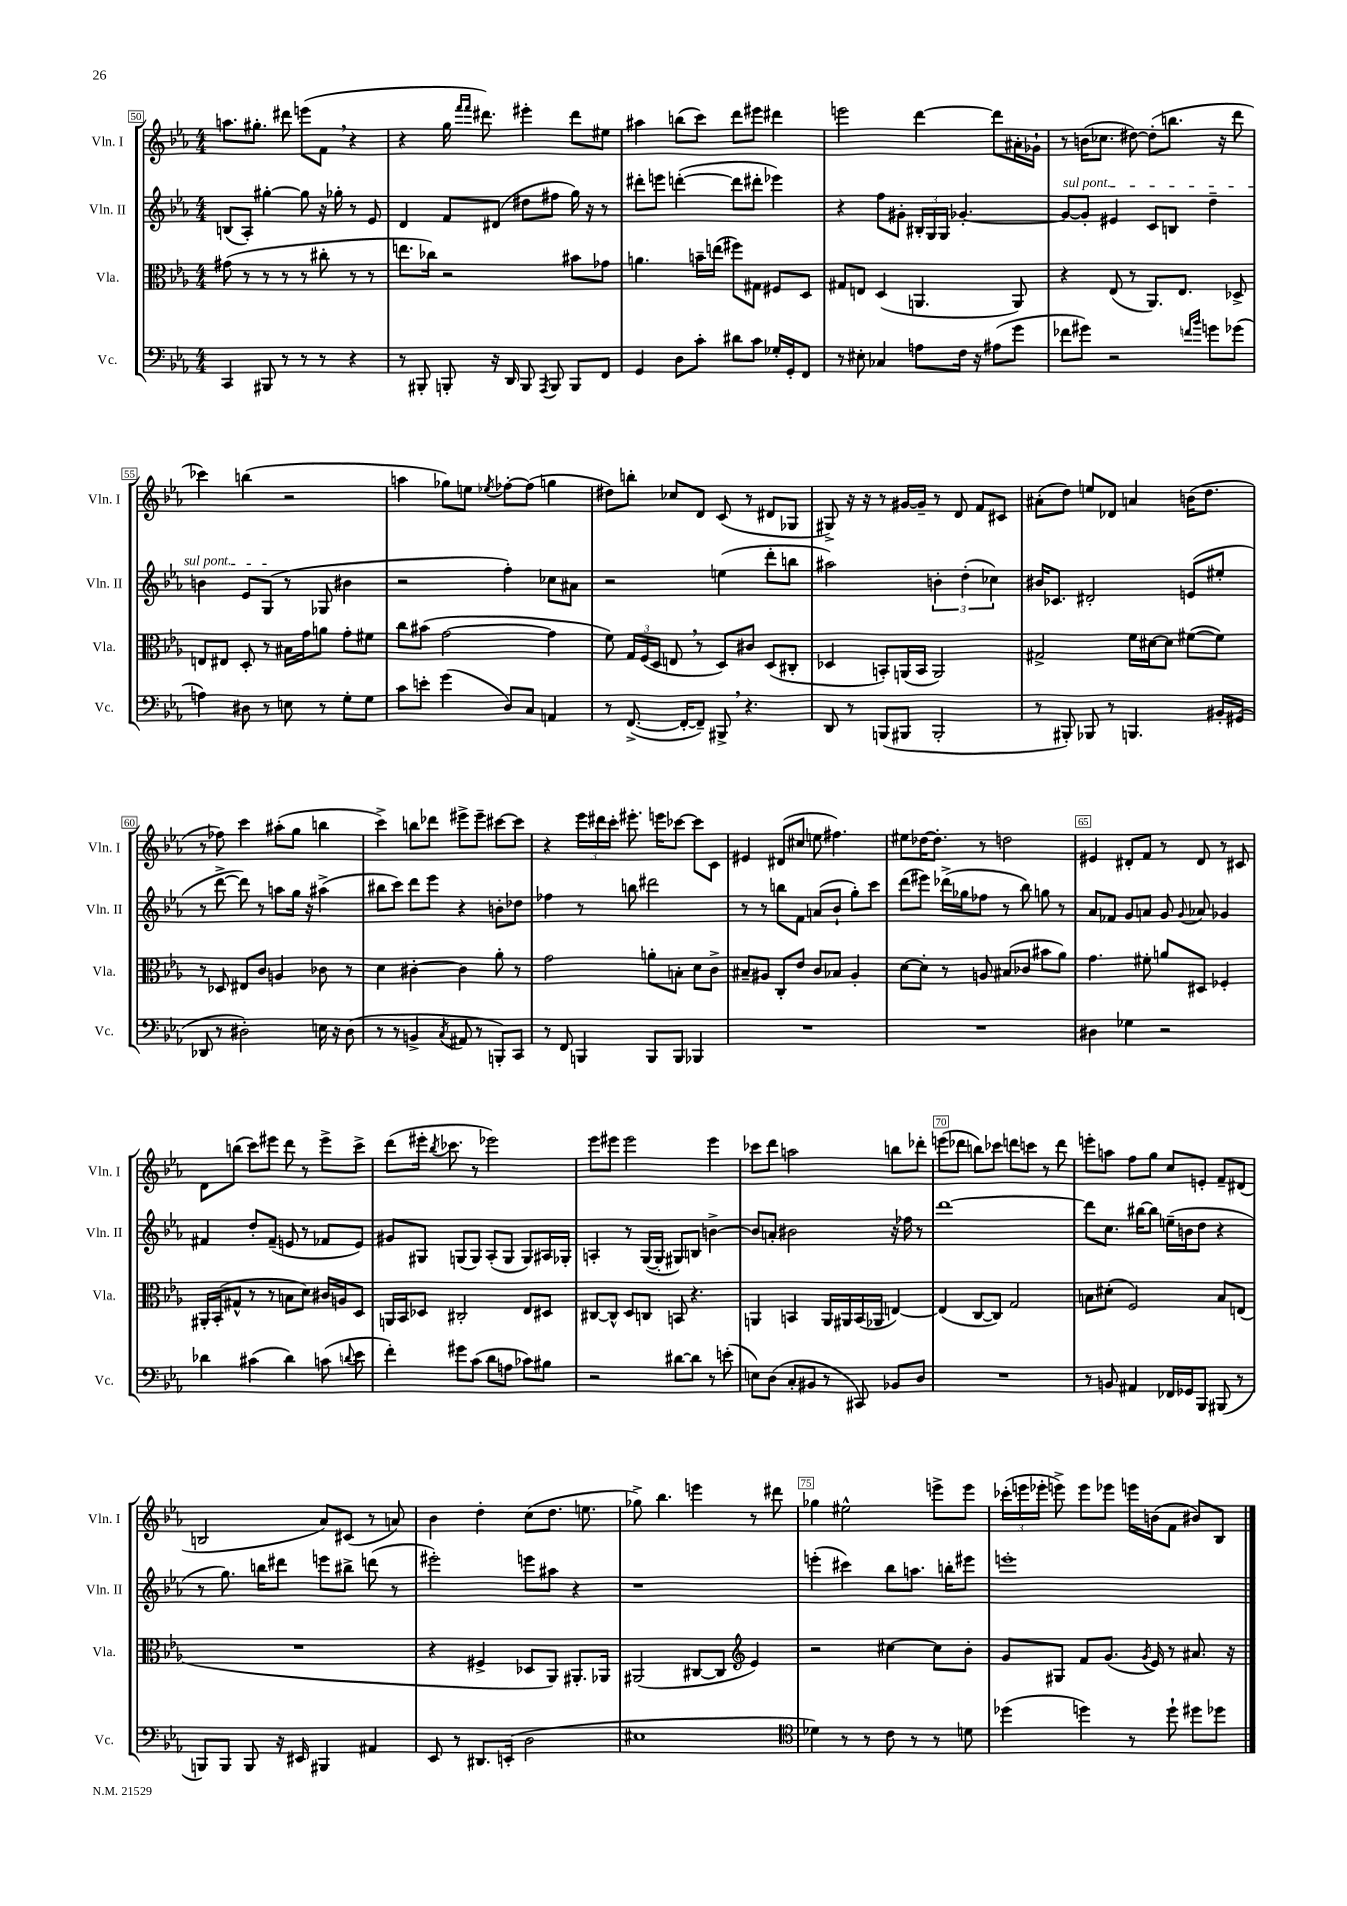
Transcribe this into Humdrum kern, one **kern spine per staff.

**kern	**kern	**kern	**kern
*part4	*part3	*part2	*part1
*staff4	*staff3	*staff2	*staff1
*I"Vc.	*I"Vla.	*I"Vln. II	*I"Vln. I
*I'Vc.	*I'Vla.	*I'Vln. II	*I'Vln. I
*clefF4	*clefC3	*clefG2	*clefG2
*k[b-e-a-]	*k[b-e-a-]	*k[b-e-a-]	*k[b-e-a-]
*M4/4	*M4/4	*M4/4	*M4/4
=50	=50	=50	=50
4CC/	(8g#X\	(8Bn/L	8.aan\L
.	8r	8A-'/J)	.
.	.	.	8.gg#X'\J
8BBB#X/	8r	[4gg#X'\	.
8r	8r	.	8ddd#X\
8r	8r	8gg#\]	(8eeen\L
8r	8cc#X'\	16r	8f,\J
.	.	16gg-X'\	.
4r	8r	8r	4r
.	8r	8e-/	.
=51	=51	=51	=51
8r	8.een\L	4d/	4r
8BBB#X'/	.	.	.
.	16cc-X\Jk)	.	.
8BBBn'/	2r	8f/L	16gg\
.	.	.	16qqfff/LL
.	.	.	16qqfff/JJ
.	.	.	8.ddd#X\)
16r	.	(8d#X/J	.
16DD/	.	.	.
8BBB/	.	8dd#X\L	4eee#X'\
8qAAA-/	.	.	.
8BBB/	.	8ff#X\J	.
8BBB/L	8b#X\L	16gg\)	8ddd#\L
.	.	16r	.
8FF/J	8g-X\J	8r	8ee#X\J
=52	=52	=52	=52
4GG/	4.an\	8ddd#X'\L	4aa#X\
.	.	8eeen\J	.
8D\L	.	([4dddn'\	(8bbn\L
8c'\J	16bn~\LL	.	8ccc\J)
.	(16een\JJ	.	.
8d#X\L	8ff#X\L)	8ddd\L]	8ddd\L
8c\J	8G#X\J	8ddd#X'\J	8eee#X\J
16G-X'/LL	8F#X/L	4eee-X\)	4ddd#X\
16GG'/J	.	.	.
8FF/J	8D/J	.	.
=53	=53	=53	=53
8r	8G#X/L	4r	2eeen\
8E#X'\	8En/J	.	.
4C-X/	(4D/	8ff\L	.
.	.	8g#X'\J	.
8An\L	4.AAn/	24B#X'/LL	[4ddd\
.	.	24G/	.
.	.	24G/JJ	.
16F\Jk	.	[4.g-X'/	.
16r	.	.	.
(8A#X\L	.	.	8ddd\L]
8g\J	8AA/)	.	16a#X'\L
.	.	.	16g-X`\JJ
=54	=54	=54	=54
!	!	!LO:TX:a:i:t=sul pont.	!
8f-X\L	4r	8g-/L_	8r
8g#X\J)	.	8g-'/J]	(16bn\KL
.	.	.	8.cc-X\J
2r	(8E-/	4e#X/	.
.	8r	.	[8dd#X\)
.	8.AA-/L)	8c/L	(8dd#'\L]
.	.	8Bn/J	8.bbn\J
.	8.E-/J	.	.
16qqfn/LL	.	.	.
16qqb-/JJ	.	.	.
8gn\L	.	4dd~\	.
.	.	.	16r
(8g-X\J	8D-X^/	.	8ddd\
!!LO:LB:g=z
=55	=55	=55	=55
4An\)	8En/L	4bn\	4ccc-X\)
.	8E#X/J	.	.
8D#X\	8D'/	8e-/L	(4bbn\
8r	8r	(8G/J	.
8En\	16B#X\LL	8r	2r
.	16g\J	.	.
8r	8an\J	8G-X/	.
8G'\L	8g'\L	4b#X\	.
8G\J	8f#X\J	.	.
=56	=56	=56	=56
8c\L	8cc\L	2r	4aan\
8en'\J	(8b#X\J	.	.
(4g\	[2g\	.	8gg-X\L)
.	.	.	8een\J
.	.	.	8qee-X/
8D/L)	.	4ff'\)	[8ff-X'\L
8C/J	.	.	(8ff-\J]
4AAn/	4g\]	8cc-X\L	4ggn\
.	.	8a#X\J	.
=57	=57	=57	=57
8r	8f\)	2r	8dd#X\L)
([8.FF^/	24G/LL	.	8bbn'\J
.	(24F/	.	.
.	24D/JJ	.	.
.	8En,/	.	8cc-X/L
16FF'/KL_	.	.	.
8FF~/J])	8r	.	8d/J
8BBB#X^,/	8D/L)	(4een\	(8c/
4.r	8c#X/J	.	8r
.	(8D/L	8ddd'\L	8d#X/L
.	8C#X'/J	8bbn\J	8G-X/J
=58	=58	=58	=58
8DD/	4D-X/	2aa#X\)	8G#X^/)
8r	.	.	16r
.	.	.	16r
(8BBBn/L	8BBn'/L)	.	8r
8BBB#X/J	(16AAn/L	.	[16g#X/LL
.	16BB/JJ	.	16g#~/JJ]
2BBB#'/	2AA/)	6bn'\	8r
.	.	.	8d/
.	.	(6dd'\	.
.	.	.	8f/L
.	.	6cc-X\)	.
.	.	.	8c#X/J
=59	=59	=59	=59
8r	2G#X^/	16b#X/KL	(8a#X'\L
.	.	8.c-X/J	.
8BBB#X'/)	.	.	8dd\J)
8BBB-X/	.	2d#X'/	8een/L
8r	.	.	8d-X/J
4.BBBn/	16f\LL	.	4an/
.	[16d#X\J	.	.
.	8d#\J]	.	.
.	([8f#X\L	(8en/L	(16bn\KL
.	.	.	8.dd\J
16BB#X'/LL	8f#\J])	8ee#X'/J	.
(16GG#X/JJ	.	.	.
!!LO:LB:g=z
=60	=60	=60	=60
8DD-X/	8r	8r	8r
8r	8D-X/	[8ddd^\	8ff-X\)
2D#X'\)	8E#X/L	8ddd\])	4ccc\
.	8c/J	8r	.
.	4An/	8aan\L	(8aa#X'\L
.	.	16gg\Jk	8gg\J
.	.	16r	.
16En\	8c-X\	(4aa#X^\	4bbn\
16r	.	.	.
(8D#\	8r	.	.
=61	=61	=61	=61
8r	4d\	8bb#X\L	4ccc^\)
8r	.	8ccc\J)	.
4BBn^/	[4c#X'\	8ddd\L	8bbn\L
.	.	8eee-\J	8ddd-X\J
8qC/	.	.	.
8AA#X/	4c#\]	4r	8eee#X^\L
8r	.	.	8eee#~\J
8BBBn'/L)	8a-'\	8bn'\L	[8ccc#X\L
8CC/J	8r	8dd-X\J	8ccc#\J]
=62	=62	=62	=62
8r	2g\	4ff-X\	4r
8FF/	.	.	.
4BBBn/	.	8r	24eee-\LL
.	.	.	24ddd#X\
.	.	.	24ccc'\JJ
.	.	8bbn\	8.eee#X'\
8BBB/L	8an'\L	2ddd#X\	.
.	.	.	16eeen\KL
8BBB/J	8Bn'\J	.	[8ccc-X\J
4BBB-X/	8d\L	.	8ccc-\L]
.	8c^\J	.	8c\J
=63	=63	=63	=63
1r	8B#X~/L	8r	4e#X/
.	8A#X/J	8r	.
.	8C'/L	8bbn\L	(8d#X/L
.	8e-/J	8f\J	8cc#X/J
.	8c/L	(8an/L	8een\
.	8B-X/J	8b-`/J	4.ff#X\)
.	4A#'/	8gg'\L)	.
.	.	8ccc\J	.
=64	=64	=64	=64
1r	[8d\L	(8ddd\L	8ee#X\L
.	8d'\J]	8eee#X\J)	[16dd-X\K
.	.	.	8.dd-'\J]
.	8r	(16ddd-X^\LL	.
.	.	16gg-X\J	.
.	8An/	8ff-X\J	8r
.	(8B#X/L	8r	2ddn\
.	8c-X/J	8bb-\)	.
.	8b#X\L	8ggn\	.
.	8a-\J)	8r	.
=65	=65	=65	=65
4D#X\	4.g\	8a-/L	4e#X/
.	.	8f-X/J	.
4G-X\	.	8g/L	8d#X'/L
.	8f#X'\	8an/J	8f/J
2r	8an/L	8g/	8r
.	.	8qqg/	.
.	8D#X/J	8a-X/	8d#/
.	4F-X'/	4g-X/	8r
.	.	.	8c#X/
!!LO:LB:g=z
=66	=66	=66	=66
4d-X\	16AA#X'/LL	4f#X/	8d\L
.	(16BB-'/J	.	.
.	8G#X^^/J	.	(8bbn\J
(4c#X\	8r	8dd'/L	8ccc\L)
.	8r	(8f#~/J	8eee#X\J
4d-\)	8Bn\L	8en/	8ddd\
.	8d\J)	8r	8r
(8cn\	16c#X/LL	8f-X/L	8eee#^\L
.	16An/J	.	.
8qqdn/	.	.	.
8e-\	8D/J	8e/J)	8ccc^\J
=67	=67	=67	=67
4f'\)	16AAn/LL	8g#X/L	(8ddd\L
.	16BB-/J	.	.
.	8D-X/J	8G#X/J	16eee#X'\Jk
.	.	.	8qbb-/
.	.	.	8.ccc-X\
8g#X\L	2C#X'/	(8Gn/L	.
(8c\J	.	8G/J)	8r
8d\L	.	(8A-'/L	2eee-X\)
8An\J	.	8G/J	.
8c-X\L)	8E-/L	8G/L)	.
8B#X\J	8D#X/J	16A#X/L	.
.	.	16G-X'/JJ	.
=68	=68	=68	=68
2r	[8C#X/L	4An'/	8eee-\L
.	8C#^^/J]	.	8eee#X\J
.	8D/L	8r	2eee#\
.	8Cn/J	([16G/LL	.
.	.	16G'/JJ]	.
[8d#X\L	8BBn/	8G#X/L)	.
8d#\J]	4.r	8Bn/J	.
8r	.	[4bn^\	4eee#\
(8en'\	.	.	.
=69	=69	=69	=69
8En\L)	4AAn/	8b/L]	8ccc-X\L
(8D\J	.	8an'/J	8ddd\J
8C'/L	4BBn/	2b#X\	2aan\
8BB#X/J	.	.	.
8r	16AA/LL	.	.
.	16AA#X/	.	.
8CC#X/)	(16BB/	.	.
.	16AA-X/JJ	.	.
8BB-X/L	[4En/)	16r	8bbn\L
.	.	16ff-X\	.
8D/J	.	8r	8ddd-X'\J
=70	=70	=70	=70
1r	(4E/]	[1ddd	(8eeen\L
.	.	.	8ddd-X\J
.	[8C/L	.	8bbn\L)
.	8C/J])	.	8ccc-X\J
.	2G/	.	8dddn\L
.	.	.	8cccn\J
.	.	.	8r
.	.	.	8ddd\
=71	=71	=71	=71
8r	8Bn\L	8ddd\L]	8eeen'\L
8BBn/	(8d#X'\J	8.cc\J	8aan\J
4AA#X/	2F/)	.	8ff\L
.	.	[16bb#X\KL	.
.	.	8bb#\J]	8gg\J
16FF-X/LL	.	(16een~\LL	8cc/L
16GG-X/J	.	16bn\J	.
8BBB-/J	.	8dd\J	8en'/J
(8BBB#X/	8B/L	4r	8f~/L
8r	(8En/J	.	(8d#X/J
!!LO:LB:g=z
=72	=72	=72	=72
8BBBn/L)	1r	8r	2Bn/
8BBB/J	.	8.gg\)	.
8BBB/	.	.	.
.	.	16bbn\KL	.
16r	.	8ddd#X\J	.
16EE#X/	.	.	.
4BBB#X/	.	8eeen\L	8a-/L)
.	.	8bb#X^\J	(8c#X/J
4AA#X/	.	(8dddn\	8r
.	.	8r	8an/)
=73	=73	=73	=73
8EE-/	4r	2eee#X'\)	4b-\
8r	.	.	.
8.DD#X/L	4F#X^/	.	4dd'\
(16EEn'/Jk	.	.	.
2D\	8D-X/L	8eeen\L	(8cc\L
.	8AA-/J)	8aa#X\J	8.dd\J
.	8.AA#X'/L	4r	.
.	.	.	8.een\
.	16AA-X/Jk	.	.
=74	=74	=74	=74
1E#X	(2AA#X/	1r	8gg-X^\)
.	.	.	4.bb-\
.	[8C#X/L	.	4eeen\
.	8C#/J]	.	.
*	*clefG2	*	*
.	4e-/)	.	8r
.	.	.	8ddd#X\
=75	=75	=75	=75
*clefC4	*	*	*
4d-X\)	2r	(4eeen'\	4gg-X\
8r	.	4ccc#X\)	2ee#X^^\
8r	.	.	.
8c\	[4cc#X\	8bb-\L	.
8r	.	8.aan\J	.
8r	8cc#\L]	.	8eeen^\L
.	.	16bbn'\KL	.
8dn\	8b-'\J	8eee#X\J	8eee\J
=76	=76	=76	=76
(4dd-X\	8g/L	1eeen'	(24ccc-X'\LL
.	.	.	24eeen\
.	.	.	24eee-X'\JJ
.	8G#X/J	.	8eeen^\)
4ddn\)	8f/L	.	8eee\L
.	(8.g/J	.	8eee-X\J
8r	.	.	16eeen\LL
.	8qg/	.	.
.	16e-/)	.	(16bn\J
8dd`\	8r	.	8f\J
8dd#X\L	8.a#X/	.	8b#X/L)
8dd-X\J	.	.	8B-/J
.	16r	.	.
==	==	==	==
*-	*-	*-	*-
